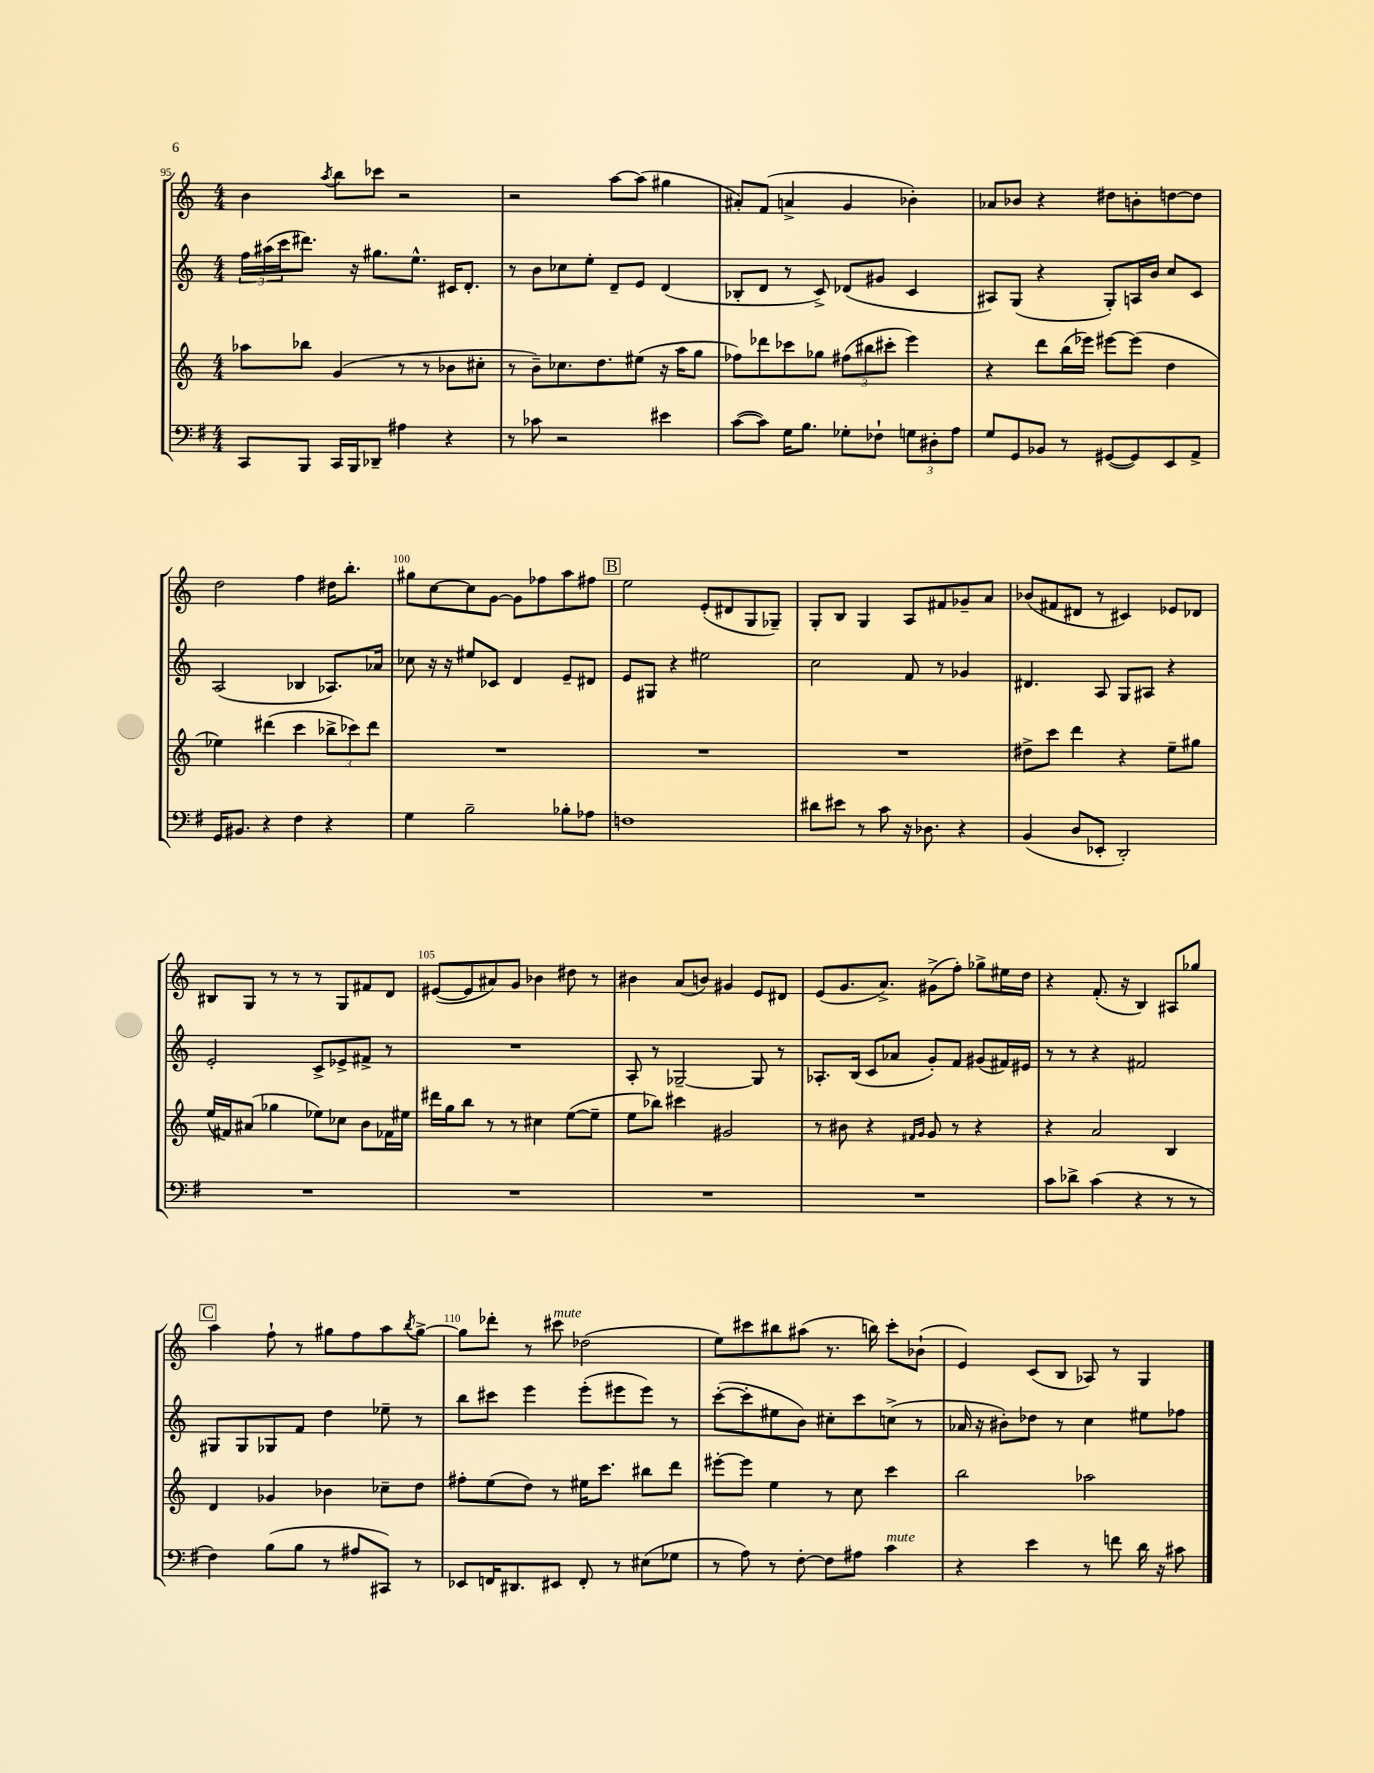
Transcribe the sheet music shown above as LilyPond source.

<<
\new StaffGroup <<
\new Staff = "s0" {
    \clef treble \key c \major \numericTimeSignature \time 4/4
    b'4 \acciaccatura { a''8 } b''8 ces'''8 r2 |
    r2 a''8~ a''8( gis''4 |
    ais'8-.) f'8( a'4-> g'4 bes'4-.) |
    aes'8 bes'8 r4 dis''8 b'8-. d''8~ d''8 |
    d''2 f''4 dis''16 b''8.-. |
    gis''8 c''8~ c''8 g'8~ g'8 fes''8 a''8 fis''8 |
    \mark \markup { \box "B" } e''2 e'8-.( dis'8 g8 ges8--) |
    g8-. b8 g4 a8 fis'8 ges'8-- a'8 |
    bes'8( fis'8 dis'8 r8 cis'4) ees'8 des'8 |
    bis8 g8 r8 r8 r8 g8 fis'8 d'8 |
    eis'8~( eis'8 ais'8) g'8 bes'4 dis''8 r8 |
    bis'4 a'8( b'8) gis'4 e'8 dis'8 |
    e'8( g'8. a'8.->) gis'8->( f''8-.) ges''8-> eis''16 d''16 |
    r4 f'8.-.( r16 b4) ais8 ges''8 |
    \mark \markup { \box "C" } a''4 f''8-! r8 gis''8 f''8 a''8 \acciaccatura { b''8 } gis''8~-> |
    gis''8 des'''8-. r8 cis'''8^\markup { \italic "mute" } des''2( |
    e''8) cis'''8 bis''8 ais''8( r8. b''16) cis'''8-. bes'8-!( |
    e'4) c'8( b8 aes8) r8 g4 \bar "|." |
}
\new Staff = "s1" {
    \clef treble \key c \major \numericTimeSignature \time 4/4
    \tuplet 3/2 { f''16 ais''16( c'''16 } dis'''8.) r16 gis''8. e''8.-^ cis'16 d'8.-. |
    r8 b'8 ces''8 e''8-. d'8-- e'8 d'4( |
    bes8-. d'8 r8 c'8->) des'8( gis'8 c'4 |
    ais8) g8( r4 g8-.) a16 b'16 c''8 c'8 |
    a2( bes4 aes8.) aes'16 |
    ces''8 r16 r16 eis''8 ces'8 d'4 e'8-- dis'8 |
    \mark \markup { \box "B" } e'8 gis8 r4 eis''2 |
    c''2 f'8 r8 ges'4 |
    dis'4. a8 g8 ais8 r4 |
    e'2-. c'8-> ees'8-> fis'8-> r8 |
    R1 |
    a8-. r8 ges2~-- ges8 r8 |
    aes8.-. b16( c'8 aes'8 g'8-.) f'8 gis'8( fis'16) eis'16 |
    r8 r8 r4 fis'2 |
    \mark \markup { \box "C" } gis8 gis8 ges8 f'8 d''4 ees''8-- r8 |
    b''8 cis'''8 e'''4 e'''8-.( eis'''8 eis'''8) r8 |
    c'''8~-.( c'''8-. eis''8 b'8) cis''8-. c'''8 c''8->( r8 |
    aes'16 r16 bis'8-.) des''8 r8 c''4 eis''8 fes''8 \bar "|." |
}
\new Staff = "s2" {
    \clef treble \key c \major \numericTimeSignature \time 4/4
    aes''8 bes''8 g'4( r8 r8 bes'8 cis''8-. |
    r8 b'8--) ces''8. d''8. eis''8( r16 a''16 g''8 |
    fes''8) des'''8 ces'''8 ges''8 \tuplet 3/2 { fis''8( bis''8 cis'''8-. } e'''4) |
    r4 d'''8 b''16( ees'''16) eis'''8~ eis'''8( d''4 |
    ees''4) dis'''4( c'''4 \tuplet 3/2 { bes''8-> ces'''8) dis'''8 } |
    R1 |
    \mark \markup { \box "B" } R1 |
    R1 |
    dis''8-> c'''8 d'''4 r4 e''8-- gis''8 |
    e''16( fis'16) ais'8( ges''4 ees''8) ces''8 b'8 fes'16 eis''16 |
    dis'''16 g''16 b''8 r8 r8 cis''4 e''8~( e''8-- |
    e''8 bes''8) cis'''4 gis'2 |
    r8 bis'8 r4 \grace { fis'16 g'16 } g'8 r8 r4 |
    r4 a'2 b4 |
    \mark \markup { \box "C" } d'4 ges'4 bes'4 ces''8-- d''8 |
    fis''8-. e''8( d''8) r8 eis''16 c'''8. bis''8 d'''8 |
    eis'''8~-. eis'''8 e''4 r8 c''8 c'''4 |
    b''2 aes''2 \bar "|." |
}
\new Staff = "s3" {
    \clef bass \key g \major \numericTimeSignature \time 4/4
    c,8 b,,8 c,16 b,,16 des,8-- ais4 r4 |
    r8 ces'8 r2 eis'4 |
    c'8~( c'8) g16 b8. ges8-. fes8-! \tuplet 3/2 { g8 dis8-. a8 } |
    g8 g,8 bes,8 r8 gis,8~( gis,8) e,8 a,8-> |
    g,16 bis,8. r4 fis4 r4 |
    g4 b2-- bes8-. aes8 |
    \mark \markup { \box "B" } f1 |
    dis'8 eis'8 r8 c'8 r16 des8. r4 |
    b,4( d8 ees,8-. d,2-.) |
    R1 |
    R1 |
    R1 |
    R1 |
    c'8 des'8-> c'4( r4 r8 r8 |
    \mark \markup { \box "C" } fis4) b8( b8 r8 ais8 cis,8) r8 |
    ees,8 f,16 dis,8. eis,8 f,8-. r8 eis8( ges8 |
    r8 a8) r8 fis8~-. fis8 ais8 c'4^\markup { \italic "mute" } |
    r4 e'4 r8 f'8 d'16 r16 cis'8 \bar "|." |
}
>>
>>
\layout { \context { \Score currentBarNumber = #95 \override BarNumber.break-visibility = ##(#f #t #t) barNumberVisibility = #(every-nth-bar-number-visible 5) } }
